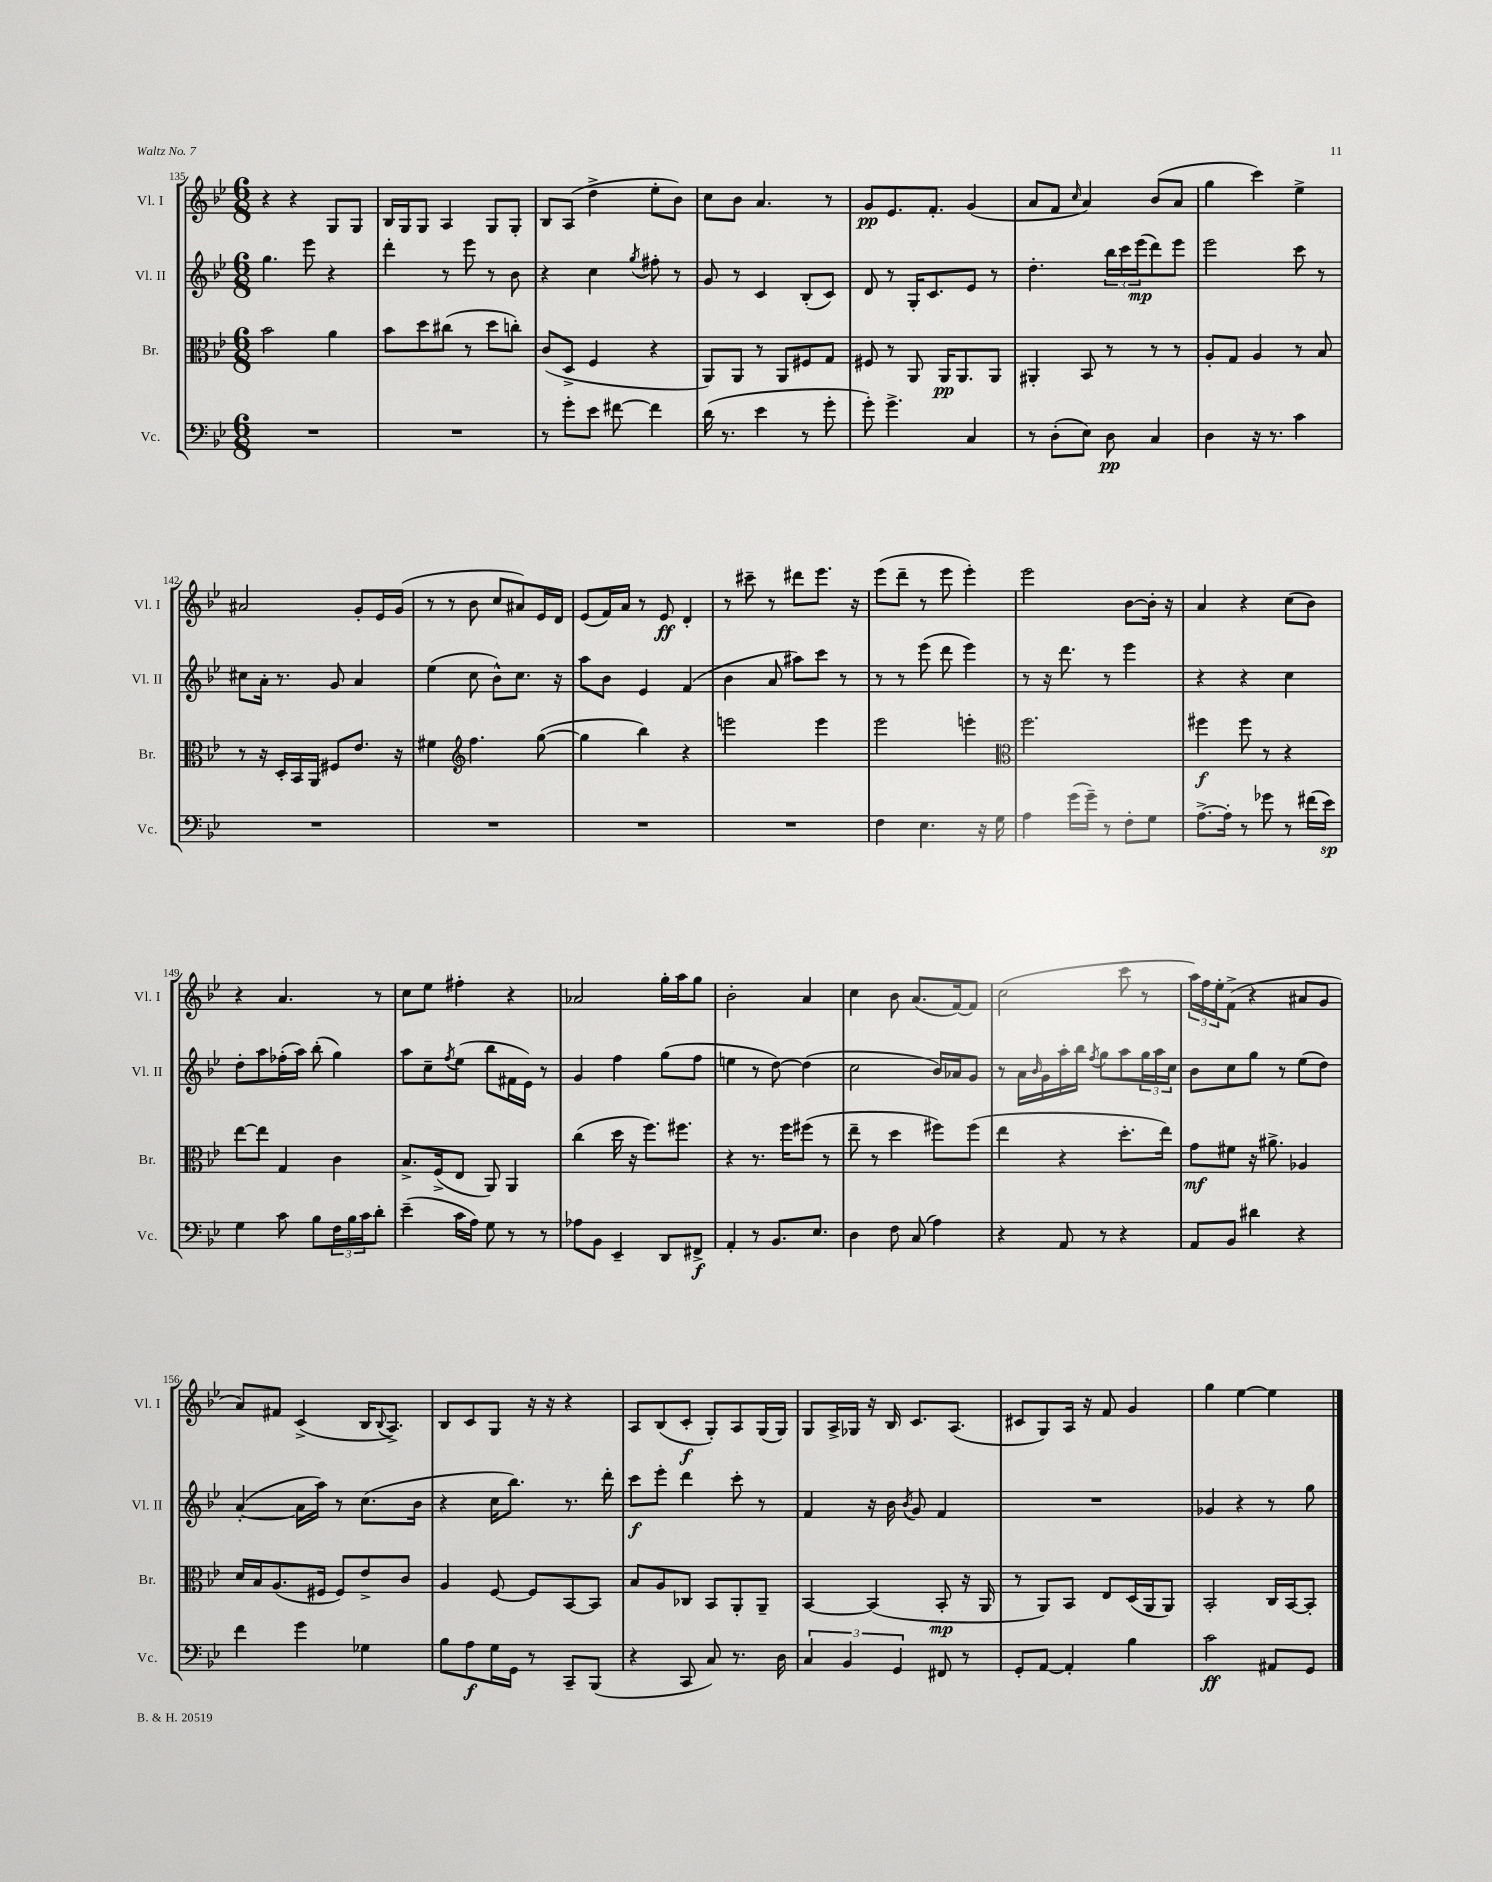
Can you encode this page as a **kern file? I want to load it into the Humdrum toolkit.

**kern	**dynam	**kern	**dynam	**kern	**dynam	**kern	**dynam
*part4	*part4	*part3	*part3	*part2	*part2	*part1	*part1
*staff4	*staff4	*staff3	*staff3	*staff2	*staff2	*staff1	*staff1
*I"Vc.	*	*I"Br.	*	*I"Vl. II	*	*I"Vl. I	*
*I'Vc.	*	*I'Br.	*	*I'Vl. II	*	*I'Vl. I	*
*clefF4	*	*clefC3	*	*clefG2	*	*clefG2	*
*k[b-e-]	*	*k[b-e-]	*	*k[b-e-]	*	*k[b-e-]	*
*M6/8	*	*M6/8	*	*M6/8	*	*M6/8	*
=135	=135	=135	=135	=135	=135	=135	=135
2.r	.	2b-\	.	4.gg\	.	4r	.
.	.	.	.	.	.	4r	.
.	.	.	.	8eee-\	.	.	.
.	.	4a\	.	4r	.	8G/L	.
.	.	.	.	.	.	8G/J	.
=136	=136	=136	=136	=136	=136	=136	=136
2.r	.	8b-\L	.	4ddd'\	.	16B-/LL	.
.	.	.	.	.	.	16G/J	.
.	.	8dd\	.	.	.	8G/J	.
.	.	(8cc#X\J	.	8r	.	4A/	.
.	.	8r	.	8eee-\	.	.	.
.	.	8dd\L	.	8r	.	8G/L	.
.	.	8ccn'\J)	.	8b-\	.	8G'/J	.
=137	=137	=137	=137	=137	=137	=137	=137
8r	.	(8c/L	.	4r	.	8B-/L	.
8g'\L	.	8D^/J	.	.	.	(8A/J	.
8e-\J	.	4F/	.	4cc\	.	4dd^\	.
[8f#X\	.	.	.	.	.	.	.
.	.	.	.	8qgg/	.	.	.
4f#\]	.	4r	.	8ff#X'\	.	8ee-'\L	.
.	.	.	.	8r	.	8b-\J)	.
=138	=138	=138	=138	=138	=138	=138	=138
(16d\	.	8AA/L)	.	8g/	.	8cc\L	.
8.r	.	.	.	.	.	.	.
.	.	8AA/J	.	8r	.	8b-\J	.
4e-\	.	8r	.	4c/	.	4.a/	.
.	.	8AA/L	.	.	.	.	.
8r	.	8F#X/	.	(8B-'/L	.	.	.
8g'\	.	8G/J	.	8c/J)	.	8r	.
=139	=139	=139	=139	=139	=139	=139	=139
8g'\)	.	8F#X/	.	8d/	.	8g/L	pp
4.g^\	.	8r	.	8r	.	8.e-/	.
.	.	8AA/	.	16G'/KL	.	.	.
.	.	.	.	8.c/	.	8.f'/J	.
.	.	16AA/KL	pp	.	.	.	.
.	.	8.AA/	.	.	.	.	.
4C/	.	.	.	8e-/J	.	(4g/	.
.	.	8AA/J	.	8r	.	.	.
=140	=140	=140	=140	=140	=140	=140	=140
8r	.	4AA#X'/	.	4.dd'\	.	8a/L	.
(8D'\L	.	.	.	.	.	8f/J	.
.	.	.	.	.	.	16qqcc/	.
8E-\J)	.	8BB-/	.	.	.	4a/)	.
8D\	pp	8r	.	24bb-\LL	.	.	.
.	.	.	.	24ccc\	.	.	.
.	.	.	.	(24eee-\J	mp	.	.
4C/	.	8r	.	8ddd\)	.	(8b-/L	.
.	.	8r	.	8eee-\J	.	8a/J	.
=141	=141	=141	=141	=141	=141	=141	=141
4D\	.	8A'/L	.	2eee-\	.	4gg\	.
.	.	8G/J	.	.	.	.	.
16r	.	4A/	.	.	.	4ccc\)	.
8.r	.	.	.	.	.	.	.
4c\	.	8r	.	8ccc\	.	4ee-^\	.
.	.	8B-/	.	8r	.	.	.
!!LO:LB:g=z
=142	=142	=142	=142	=142	=142	=142	=142
2.r	.	8r	.	8cc#X\L	.	2a#X/	.
.	.	16r	.	16a'\Jk	.	.	.
.	.	16D'/LL	.	8.r	.	.	.
.	.	16BB-/	.	.	.	.	.
.	.	16AA/JJ	.	.	.	.	.
.	.	8F#X/L	.	8g/	.	.	.
.	.	8.e-/J	.	4a/	.	8g'/L	.
.	.	.	.	.	.	16e-/L	.
.	.	16r	.	.	.	(16g/JJ	.
=143	=143	=143	=143	=143	=143	=143	=143
2.r	.	4f#X\	.	(4ee-\	.	8r	.
.	.	.	.	.	.	8r	.
*	*	*clefG2	*	*	*	*	*
.	.	4.ff\	.	8cc\	.	8b-\	.
.	.	.	.	8b-^^\L)	.	8cc/L	.
.	.	.	.	8.cc\J	.	8a#X/)	.
.	.	([8gg\	.	.	.	16e-/L	.
.	.	.	.	16r	.	16d/JJ	.
=144	=144	=144	=144	=144	=144	=144	=144
2.r	.	4gg\]	.	8aa\L	.	(8e-/L	.
.	.	.	.	8b-\J	.	16f/L)	.
.	.	.	.	.	.	16a/JJ	.
.	.	4bb-\)	.	4e-/	.	8r	.
.	.	.	.	.	.	8e-/	ff
.	.	4r	.	(4f/	.	4d'/	.
=145	=145	=145	=145	=145	=145	=145	=145
2.r	.	2eeen\	.	4b-\	.	8r	.
.	.	.	.	.	.	8ccc#X~\	.
.	.	.	.	8a/	.	8r	.
.	.	.	.	8aa#X\L)	.	8ddd#X\L	.
.	.	4eee\	.	8ccc\J	.	8.eee-\J	.
.	.	.	.	8r	.	.	.
.	.	.	.	.	.	16r	.
=146	=146	=146	=146	=146	=146	=146	=146
4F\	.	2eee-\	.	8r	.	(8eee-\L	.
.	.	.	.	8r	.	8ddd~\J	.
4.E-\	.	.	.	(8eee-\	.	8r	.
.	.	.	.	8ddd\	.	8eee-\	.
.	.	4eeen'\	.	4eee-\)	.	4eee-'\)	.
16r	.	.	.	.	.	.	.
16G\	.	.	.	.	.	.	.
=147	=147	=147	=147	=147	=147	=147	=147
*	*	*clefC3	*	*	*	*	*
4A\	.	2.ff\	.	8r	.	2eee-\	.
.	.	.	.	16r	.	.	.
.	.	.	.	8.ddd\	.	.	.
(16g\LL	.	.	.	.	.	.	.
16g~\JJ)	.	.	.	.	.	.	.
8r	.	.	.	8r	.	.	.
8F'\L	.	.	.	4eee-\	.	[8b-\L	.
8G\J	.	.	.	.	.	16b-'\Jk]	.
.	.	.	.	.	.	16r	.
=148	=148	=148	=148	=148	=148	=148	=148
[8.A^\L	.	4ff#X\	f	4r	.	4a/	.
16A'\Jk]	.	.	.	.	.	.	.
8r	.	8ff#\	.	4r	.	4r	.
8g-X\	.	8r	.	.	.	.	.
8r	.	4r	.	4cc\	.	(8cc\L	.
(16f#X\LL	.	.	.	.	.	8b-\J)	.
16e-\JJ)	sp	.	.	.	.	.	.
!!LO:LB:g=z
=149	=149	=149	=149	=149	=149	=149	=149
4G\	.	[8ee-\L	.	8dd'\L	.	4r	.
.	.	8ee-\J]	.	8aa\	.	.	.
8c\	.	4G/	.	(16ff-X'\L	.	4.a/	.
.	.	.	.	16aa\JJ)	.	.	.
8B-\L	.	.	.	(8bb-'\	.	.	.
24F\L	.	4c\	.	4gg\)	.	.	.
24B-\	.	.	.	.	.	.	.
24c\J	.	.	.	.	.	.	.
8d'\J	.	.	.	.	.	8r	.
=150	=150	=150	=150	=150	=150	=150	=150
(4e-~\	.	8.B-^/L	.	8aa\L	.	8cc\L	.
.	.	.	.	8cc~\	.	8ee-\J	.
.	.	(16F^/k	.	.	.	.	.
.	.	.	.	8qff/	.	.	.
16c\LL	.	8E-/J	.	(8ee-\J	.	4ff#X'\	.
16A\JJ)	.	.	.	.	.	.	.
8G\	.	8AA/)	.	8bb-\L	.	.	.
8r	.	4AA/	.	16f#X\L	.	4r	.
.	.	.	.	16e-\JJ)	.	.	.
8r	.	.	.	8r	.	.	.
=151	=151	=151	=151	=151	=151	=151	=151
8A-X\L	.	(4cc\	.	4g/	.	2a-X/	.
8BB-\J	.	.	.	.	.	.	.
4EE-~/	.	16dd\	.	4ff\	.	.	.
.	.	16r	.	.	.	.	.
.	.	8.ff\L)	.	.	.	.	.
8DD/L	.	.	.	(8gg\L	.	16gg'\LL	.
.	.	8.ff#X\J	.	.	.	16aa\J	.
8FF#X^/J	f	.	.	8ff\J	.	8gg\J	.
=152	=152	=152	=152	=152	=152	=152	=152
4AA'/	.	4r	.	4een\	.	2b-'\	.
8r	.	8.r	.	8r	.	.	.
8.BB-/L	.	.	.	[8dd\)	.	.	.
.	.	16ff\KL	.	.	.	.	.
.	.	(8ff#X\J	.	(4dd\]	.	4a/	.
8.E-/J	.	.	.	.	.	.	.
.	.	8r	.	.	.	.	.
=153	=153	=153	=153	=153	=153	=153	=153
4D\	.	8ee-~\	.	2cc\	.	4cc\	.
.	.	8r	.	.	.	.	.
8F\	.	4dd\	.	.	.	8b-\	.
(8C/	.	.	.	.	.	(8.a/L	.
4A\)	.	8ff#X\L)	.	16b-/LL)	.	.	.
.	.	.	.	16a-X/J	.	[16f/k)	.
.	.	(8ff#\J	.	8g/J	.	8f/J]	.
=154	=154	=154	=154	=154	=154	=154	=154
4r	.	4ee-\	.	8r	.	(2cc\	.
.	.	.	.	16a\LL	.	.	.
.	.	.	.	16qqb-/	.	.	.
.	.	.	.	16g\	.	.	.
8AA/	.	4r	.	16aa'\	.	.	.
.	.	.	.	16bb-\JJ	.	.	.
.	.	.	.	8qff/	.	.	.
8r	.	.	.	8gg\L	.	.	.
4r	.	8.dd'\L	.	8aa\	.	8ccc\	.
.	.	.	.	24gg\L	.	8r	.
.	.	.	.	24aa\	.	.	.
.	.	16ee-\Jk)	.	.	.	.	.
.	.	.	.	24cc\JJ	.	.	.
=155	=155	=155	=155	=155	=155	=155	=155
8AA/L	.	8g\L	mf	8b-\L	.	24aa\LL)	.
.	.	.	.	.	.	24ff\	.
.	.	.	.	.	.	24ee-'\J	.
8BB-/J	.	8f#X\J	.	8cc\	.	(8f^\J	.
4d#X\	.	16r	.	8gg\J	.	4r	.
.	.	8.a#X^\	.	.	.	.	.
.	.	.	.	8r	.	.	.
4r	.	4A-X/	.	(8ee-\L	.	8a#X/L	.
.	.	.	.	8dd\J)	.	8g/J	.
!!LO:LB:g=z
=156	=156	=156	=156	=156	=156	=156	=156
4f\	.	16d/LL	.	([4a'/	.	8a/L)	.
.	.	16B-/J	.	.	.	.	.
.	.	(8.A/	.	.	.	8f#X/J	.
4g\	.	.	.	16a\LL]	.	(4c^/	.
.	.	16F#X/Jk	.	16aa\JJ)	.	.	.
.	.	8F#/L)	.	8r	.	.	.
4G-X\	.	8e-^/	.	(8.cc\L	.	16B-/KL	.
.	.	.	.	.	.	8qqB-/	.
.	.	.	.	.	.	8.A^/J)	.
.	.	8c/J	.	.	.	.	.
.	.	.	.	16b-\Jk	.	.	.
=157	=157	=157	=157	=157	=157	=157	=157
8B-\L	.	4A/	.	4r	.	8B-/L	.
8A\	f	.	.	.	.	8c/	.
16G\L	.	[8F/	.	16cc\KL	.	8G/J	.
16GG\JJ	.	.	.	8.bb-\J)	.	.	.
8r	.	8F/L]	.	.	.	16r	.
.	.	.	.	.	.	16r	.
8CC~/L	.	[8BB-/	.	8.r	.	4r	.
(8BBB-/J	.	8BB-/J]	.	.	.	.	.
.	.	.	.	16ddd'\	.	.	.
=158	=158	=158	=158	=158	=158	=158	=158
4r	.	8B-/L	.	8ccc\L	f	8A/L	.
.	.	8A/	.	8eee-'\J	.	(8B-/	.
8CC/	.	8C-X/J	.	4ddd\	.	8c'/J	f
8C/)	.	8BB-/L	.	.	.	8G'/L)	.
8.r	.	8AA'/	.	8ccc'\	.	8A/	.
.	.	8AA~/J	.	8r	.	(16G/L	.
16D\	.	.	.	.	.	16G/JJ)	.
=159	=159	=159	=159	=159	=159	=159	=159
6C/	.	[4BB-/	.	4f/	.	8G/L	.
.	.	.	.	.	.	16A^/L	.
6BB-/	.	.	.	.	.	.	.
.	.	.	.	.	.	16G-X/JJ	.
.	.	(4BB-/]	.	16r	.	16r	.
.	.	.	.	16b-\	.	16B-/	.
6GG/	.	.	.	.	.	.	.
.	.	.	.	8qb-/	.	.	.
.	.	.	.	8g/	.	8.c/L	.
8FF#X/	.	8BB-'/	mp	4f/	.	.	.
.	.	.	.	.	.	(8.A/J	.
8r	.	16r	.	.	.	.	.
.	.	16AA/	.	.	.	.	.
=160	=160	=160	=160	=160	=160	=160	=160
8GG'/L	.	8r	.	2.r	.	8c#X/L	.
[8AA/J	.	8AA/L)	.	.	.	8G/)	.
4AA'/]	.	8BB-/J	.	.	.	16A/Jk	.
.	.	.	.	.	.	16r	.
.	.	8E-/L	.	.	.	8f/	.
4B-\	.	(16D/L	.	.	.	4g/	.
.	.	16AA/J	.	.	.	.	.
.	.	8AA/J)	.	.	.	.	.
=161	=161	=161	=161	=161	=161	=161	=161
2c\	ff	2BB-'/	.	4g-X/	.	4gg\	.
.	.	.	.	4r	.	[4ee-\	.
8AA#X/L	.	16C/LL	.	8r	.	4ee-\]	.
.	.	[16BB-/J	.	.	.	.	.
8GG/J	.	8BB-'/J]	.	8gg\	.	.	.
==	==	==	==	==	==	==	==
*-	*-	*-	*-	*-	*-	*-	*-
